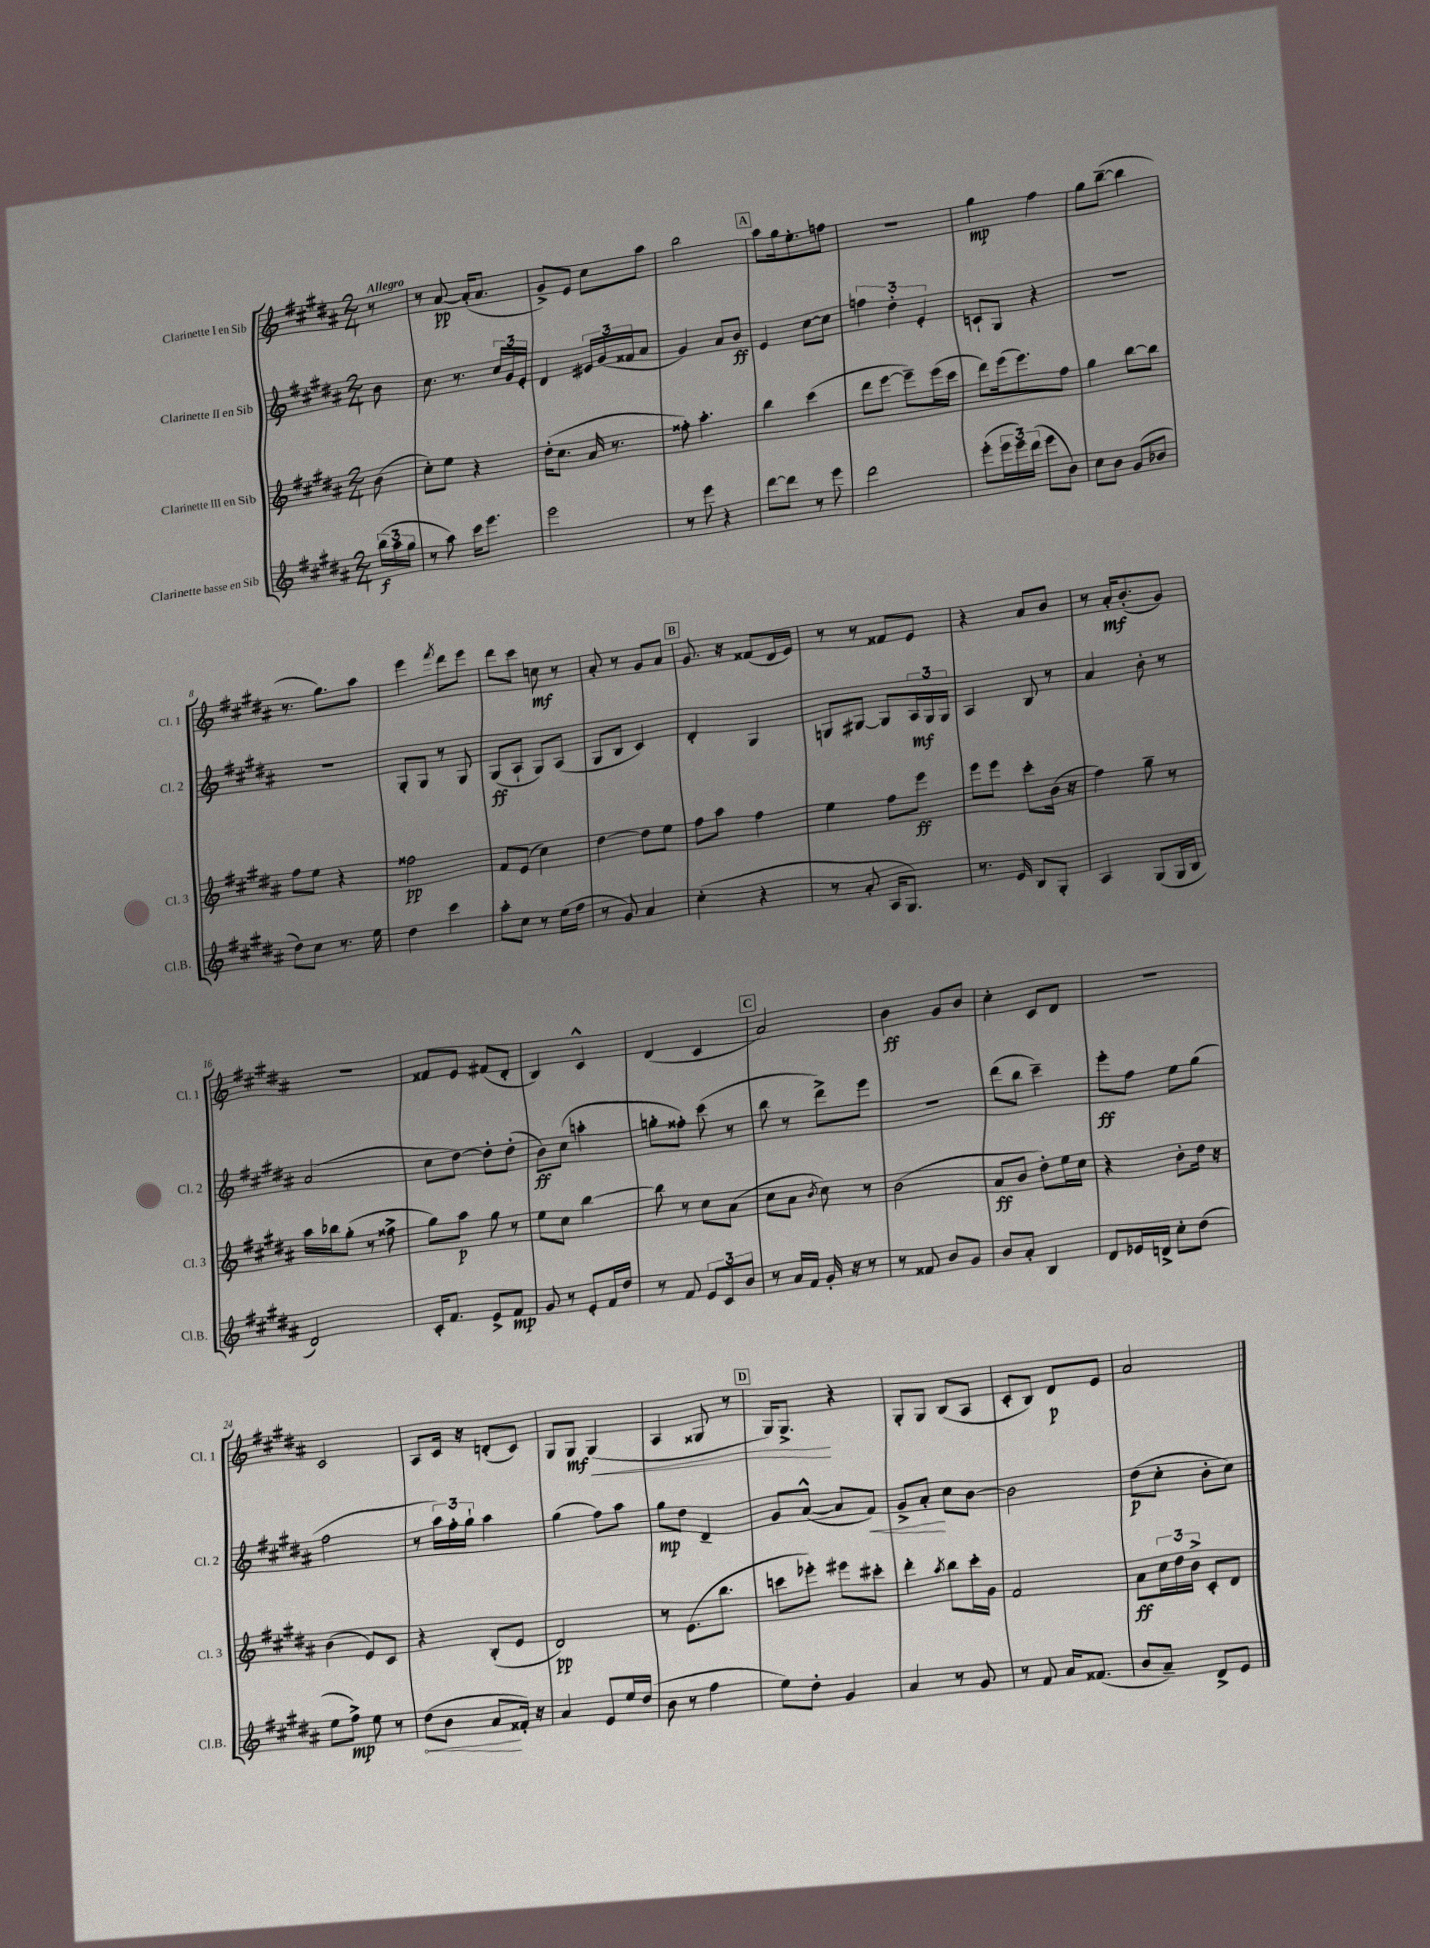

**kern	**dynam	**kern	**dynam	**kern	**dynam	**kern	**dynam
*part4	*part4	*part3	*part3	*part2	*part2	*part1	*part1
*staff4	*staff4	*staff3	*staff3	*staff2	*staff2	*staff1	*staff1
*I"Clarinette basse en Sib	*	*I"Clarinette III en Sib	*	*I"Clarinette II en Sib	*	*I"Clarinette I en Sib	*
*I'Cl.B.	*	*I'Cl. 3	*	*I'Cl. 2	*	*I'Cl. 1	*
*clefG2	*	*clefG2	*	*clefG2	*	*clefG2	*
*k[f#c#g#d#a#]	*	*k[f#c#g#d#a#]	*	*k[f#c#g#d#a#]	*	*k[f#c#g#d#a#]	*
*M2/4	*	*M2/4	*	*M2/4	*	*M2/4	*
=	=	=	=	=	=	=	=
!	!	!	!	!	!	!LO:TX:a:B:t=Allegro	!
(24bb\LL	f	(8b\	.	8b\	.	8r	.
24aa#\	.	.	.	.	.	.	.
24gg#\JJ	.	.	.	.	.	.	.
=1	=1	=1	=1	=1	=1	=1	=1
8r	.	8cc#'\L)	.	8.cc#\	.	8r	.
8aa#\)	.	8ee\J	.	.	.	[8a#/	pp
.	.	.	.	8.r	.	.	.
16ccc#\KL	.	4r	.	.	.	(16a#'/KL]	.
8.eee\J	.	.	.	.	.	8.a#/J	.
.	.	.	.	24cc#/LL	.	.	.
.	.	.	.	24g#/	.	.	.
.	.	.	.	24e'/JJ	.	.	.
=2	=2	=2	=2	=2	=2	=2	=2
2eee\	.	(16dd#'\KL	.	4d#/	.	8g#^/L)	.
.	.	8.cc#\J	.	.	.	.	.
.	.	.	.	.	.	8e/J	.
.	.	16a#/	.	24e#X/LL	.	8cc#\L	.
.	.	.	.	(24g#/	.	.	.
.	.	8.r	.	.	.	.	.
.	.	.	.	24f##X/J	.	.	.
.	.	.	.	8a#/J	.	8aa#\J	.
=3	=3	=3	=3	=3	=3	=3	=3
8r	.	8ff##X'\)	.	4g#/)	.	2bb\	.
8eee\	.	4.aa#'\	.	.	.	.	.
4r	.	.	.	8a#/L	.	.	.
.	.	.	.	8b/J	ff	.	.
!!LO:REH:place=s1:t=A
=4	=4	=4	=4	=4	=4	=4	=4
[8ddd#\L	.	4bb\	.	4e/	.	8aa#\L	.
8ddd#\J]	.	.	.	.	.	16gg#\k	.
.	.	.	.	.	.	8.ee'\	.
8r	.	(4ccc#\	.	[8cc#\L	.	.	.
8eee\	.	.	.	8cc#\J]	.	8ffn\J	.
=5	=5	=5	=5	=5	=5	=5	=5
2ddd#\	.	8ddd#\L	.	6ffn\	.	2r	.
.	.	[8eee\J	.	.	.	.	.
.	.	.	.	6dd#'\	.	.	.
.	.	8eee~\L])	.	.	.	.	.
.	.	.	.	6e'/	.	.	.
.	.	(16eee\L	.	.	.	.	.
.	.	16ccc#\JJ	.	.	.	.	.
=6	=6	=6	=6	=6	=6	=6	=6
(8eee'\L	.	8ddd#\L)	.	8cn`/L	.	4gg#\	mp
24eee\L	.	(16eee\k	.	8G#/J	.	.	.
24eee\)	.	.	.	.	.	.	.
.	.	8.eee\)	.	.	.	.	.
(24ddd#\JJ	.	.	.	.	.	.	.
8eee\L	.	.	.	4r	.	4ff#\	.
8b\J)	.	8ff#\J	.	.	.	.	.
=7	=7	=7	=7	=7	=7	=7	=7
8cc#\L	.	4gg#\	.	2r	.	8gg#\L	.
8b\J	.	.	.	.	.	([8bb~\J	.
(8g#/L	.	[8bb\L	.	.	.	4bb\]	.
8b-X/J	.	8bb\J]	.	.	.	.	.
!!LO:LB:g=z
=8	=8	=8	=8	=8	=8	=8	=8
8dd#\L)	.	8ff#\L	.	2r	.	8.r	.
8cc#\J	.	8ee\J	.	.	.	.	.
.	.	.	.	.	.	8.gg#\L)	.
8.r	.	4r	.	.	.	.	.
.	.	.	.	.	.	8aa#\J	.
16ee\	.	.	.	.	.	.	.
=9	=9	=9	=9	=9	=9	=9	=9
4dd#\	.	2ff##X\	pp	8G#'/L	.	4eee\	.
.	.	.	.	8G#/J	.	.	.
.	.	.	.	.	.	8qfff#/	.
4ccc#\	.	.	.	8r	.	8ddd#\L	.
.	.	.	.	8G#/	.	8eee\J	.
=10	=10	=10	=10	=10	=10	=10	=10
8aa#'\L	.	8f#/L	.	(8G#/L	ff	8ddd#\L	.
8cc#\J	.	(8e/J	.	8A#`/J	.	8ccc#\J	.
8r	.	4cc#\)	.	8G#/L)	.	8ccn\	mf
(16ee\LL	.	.	.	(8A#/J	.	8r	.
16ff#\JJ	.	.	.	.	.	.	.
=11	=11	=11	=11	=11	=11	=11	=11
8r	.	[4dd#\	.	8G#/L	.	8a#'/	.
8g#/)	.	.	.	8B/J	.	8r	.
4a#/	.	8dd#\L]	.	4c#/)	.	8g#/L	.
.	.	8ee\J	.	.	.	8a#/J	.
!!LO:REH:place=s1:t=B
=12	=12	=12	=12	=12	=12	=12	=12
(4cc#'\	.	8ff#\L	.	4d#'/	.	8.g#/	.
.	.	8aa#\J	.	.	.	.	.
.	.	.	.	.	.	16r	.
4r	.	4ff#\	.	4G#/	.	(8f##X/L	.
.	.	.	.	.	.	16d#/L	.
.	.	.	.	.	.	16e/JJ)	.
=13	=13	=13	=13	=13	=13	=13	=13
8r	.	4ee\	.	8Gn/L	.	8r	.
8a#'/	.	.	.	[8G#X/J	.	8r	.
16A#/KL	.	8ff#\L	.	8G#/L]	.	8f##X/L	.
8.G#/J)	.	.	.	.	.	.	.
.	.	8eee\J	ff	24A#/L	mf	8e/J	.
.	.	.	.	24G#/	.	.	.
.	.	.	.	24G#/JJ	.	.	.
=14	=14	=14	=14	=14	=14	=14	=14
8.r	.	8eee\L	.	4A#/	.	4r	.
.	.	8eee\J	.	.	.	.	.
16e/	.	.	.	.	.	.	.
8B/L	.	8ccc#'\L	.	8B/	.	8a#/L	.
8G#'/J	.	(16b\Jk	.	8r	.	8b/J	.
.	.	16r	.	.	.	.	.
=15	=15	=15	=15	=15	=15	=15	=15
4A#/	.	4ff#\)	.	4a#/	.	8r	.
.	.	.	.	.	.	16a#'/KL	mf
.	.	.	.	.	.	(8.b'/	.
(8G#/L	.	8gg#~\	.	8b'\	.	.	.
16G#/L	.	8r	.	8r	.	8g#/J)	.
16B/JJ	.	.	.	.	.	.	.
!!LO:LB:g=z
=16	=16	=16	=16	=16	=16	=16	=16
2d#/)	.	16aa#\LL	.	(2a#/	.	2r	.
.	.	16bb-X\J	.	.	.	.	.
.	.	(8gg#'\J	.	.	.	.	.
.	.	8r	.	.	.	.	.
.	.	8ff##X^\	.	.	.	.	.
=17	=17	=17	=17	=17	=17	=17	=17
16c#'/KL	.	8gg#\L)	.	8cc#\L	.	8f##X/L	.
8.f#/J	.	.	.	.	.	.	.
.	.	8aa#\J	p	[8dd#\J)	.	8e/J	.
8e^/L	.	8gg#\	.	8dd#'\L]	.	(8f#X/L	.
8f#/J	mp	8r	.	(8dd#'\J	.	8d#'/J	.
=18	=18	=18	=18	=18	=18	=18	=18
8g#/	.	8ee\L	.	8b\L)	ff	4B/)	.
8r	.	8cc#\J	.	(8cc#\J	.	.	.
8e'/L	.	[4bb\	.	4aan'\	.	4c#^^/	.
16f#/L	.	.	.	.	.	.	.
16dd#/JJ	.	.	.	.	.	.	.
=19	=19	=19	=19	=19	=19	=19	=19
8r	.	8bb\]	.	8ggn'\L	.	(4d#/	.
8f#/	.	8r	.	8ff##X'\J)	.	.	.
12e/L	.	8cc#\L	.	(8ccc#\	.	4c#/	.
12c#/	.	.	.	.	.	.	.
.	.	(8a#\J	.	8r	.	.	.
12b/J	.	.	.	.	.	.	.
!!LO:REH:place=s1:t=C
=20	=20	=20	=20	=20	=20	=20	=20
8r	.	8cc#\L	.	8bb\	.	2a#/)	.
16a#/LL	.	8a#\J	.	8r	.	.	.
16f#/JJ	.	.	.	.	.	.	.
.	.	8qb/	.	.	.	.	.
16g#'/	.	8cc#\)	.	8ddd#^\L)	.	.	.
16r	.	.	.	.	.	.	.
8r	.	8r	.	8eee\J	.	.	.
=21	=21	=21	=21	=21	=21	=21	=21
8r	.	(2b\	.	2r	.	4b\	ff
8f##X/	.	.	.	.	.	.	.
8b/L	.	.	.	.	.	8g#/L	.
8g#/J	.	.	.	.	.	8b/J	.
=22	=22	=22	=22	=22	=22	=22	=22
8b/L	.	8a#/L	ff	(8ddd#\L	.	4cc#'\	.
8a#'/J	.	8b/J	.	8bb\J	.	.	.
4B/	.	8dd#'\L)	.	4ccc#~\)	.	8c#/L	.
.	.	16ee\L	.	.	.	8d#/J	.
.	.	16cc#\JJ	.	.	.	.	.
=23	=23	=23	=23	=23	=23	=23	=23
8d#/L	.	4r	.	8eee'\L	ff	2r	.
16e-X/L	.	.	.	8ff#\J	.	.	.
16dn^/JJ	.	.	.	.	.	.	.
8cc#'\L	.	8b'\L	.	8ee\L	.	.	.
(8dd#\J	.	16dd#\Jk	.	(8gg#\J	.	.	.
.	.	16r	.	.	.	.	.
!!LO:LB:g=z
=24	=24	=24	=24	=24	=24	=24	=24
8ee\L	.	(4b\	.	2ff#\	.	2c#/	.
8ff#^\J)	mp	.	.	.	.	.	.
8ee\	.	8e/L)	.	.	.	.	.
8r	.	8c#/J	.	.	.	.	.
=25	=25	=25	=25	=25	=25	=25	=25
!	!LO:HP:b	!	!	!	!	!	!
(8dd#\L	<	4r	.	8r	.	8A#/L	.
8b\J	.	.	.	24aa#\LL)	.	16c#/Jk	.
.	.	.	.	24ff#'\	.	.	.
.	.	.	.	.	.	16r	.
.	.	.	.	24gg#`\JJ	.	.	.
8a#/L	.	(8B'/L	.	4aa#\	.	(8dn'/L	.
16f##X'/Jk)	[	8e/J	.	.	.	8c#/J)	.
16r	.	.	.	.	.	.	.
=26	=26	=26	=26	=26	=26	=26	=26
4a#/	.	2d#/)	pp	(4gg#\	.	8G#/L	.
!	!	!	!	!	!	!	!LO:HP:b
.	.	.	.	.	.	8G#/J	< mf
8e/L	.	.	.	8ff#\L)	.	(4G#/	.
16ee/L	.	.	.	8aa#\J	.	.	.
(16dd#/JJ	.	.	.	.	.	.	.
=27	=27	=27	=27	=27	=27	=27	=27
8b\	.	8r	.	8gg#\L	mp	4A#/	.
8r	.	(8.e\L	.	8dd#\J	.	.	.
4ff#\	.	.	.	4d#~/	.	8G##X/	.
.	.	8.bb\J	.	.	.	.	.
.	.	.	.	.	.	8r	.
!!LO:REH:place=s1:t=D
=28	=28	=28	=28	=28	=28	=28	=28
8ee\L)	.	8cccn\L	.	8g#/L	.	16G#/KL)	.
.	.	.	.	.	.	8.G#^/J	.
8dd#'\J	.	8eee-X'\J)	.	([8a#^^/J	.	.	.
4g#/	.	8eee#X\L	.	8a#/L]	.	4r	[
!	!	!	!	!	!LO:HP:b	!	!
.	.	8ccc#X'\J	.	8f#/J)	<	.	.
=29	=29	=29	=29	=29	=29	=29	=29
4a#/	.	4ddd#'\	.	8g#^/L	.	8G#'/L	.
.	.	.	.	8a#'/J	.	8G#/J	.
.	.	8qaa#/	.	.	.	.	.
8r	.	8bb\L	.	8cc#\L	[	(8B/L	.
8g#/	.	16ccc#'\L	.	[8b\J	.	8A#/J	.
.	.	16g#\JJ	.	.	.	.	.
=30	=30	=30	=30	=30	=30	=30	=30
8r	.	2f#/	.	2b\]	.	8c#'/L	.
8f#/	.	.	.	.	.	8B/J)	.
16a#/KL	.	.	.	.	.	8d#/L	p
(8.f##X/J	.	.	.	.	.	.	.
.	.	.	.	.	.	8e/J	.
=31	=31	=31	=31	=31	=31	=31	=31
8b/L	.	8a#\L	ff	(8dd#\L	p	2a#/	.
8a#~/J)	.	24cc#\L	.	8cc#'\J	.	.	.
.	.	24dd#\	.	.	.	.	.
.	.	24b^\JJ	.	.	.	.	.
8d#^/L	.	8c#'/L	.	8b'\L	.	.	.
8e/J	.	8d#/J	.	8cc#\J)	.	.	.
==	==	==	==	==	==	==	==
*-	*-	*-	*-	*-	*-	*-	*-
